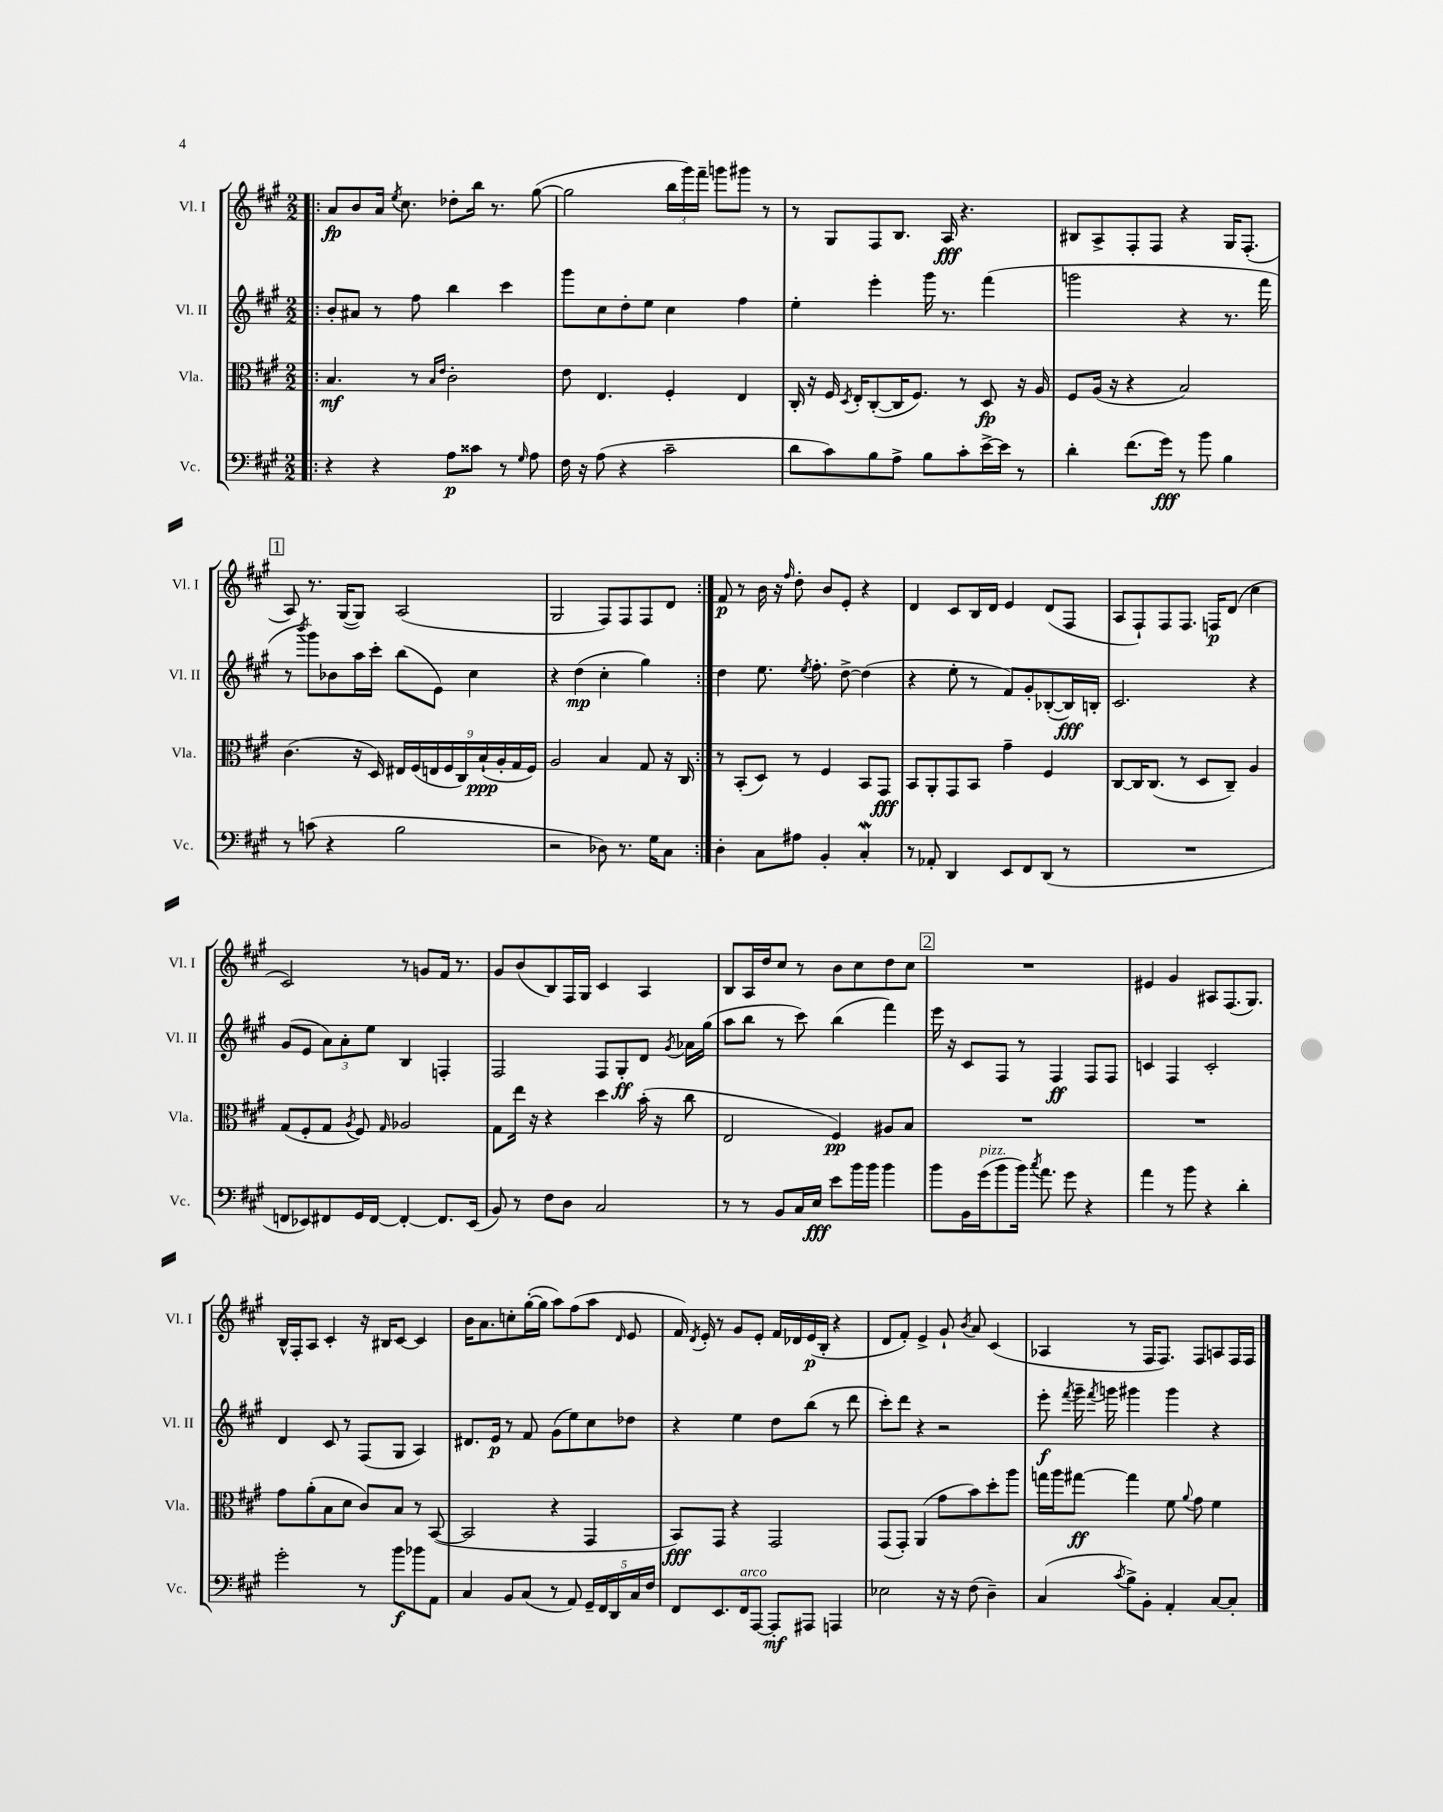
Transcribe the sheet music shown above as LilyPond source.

<<
\new StaffGroup <<
\new Staff = "s0" \with { instrumentName = "Vl. I" shortInstrumentName = "Vl. I" } {
    \clef treble \key a \major \numericTimeSignature \time 2/2
    \autoBeamOff \repeat volta 2 { \bar ".|:" a'8[\fp b'8 a'16] \acciaccatura { e''8 } cis''8. des''8[-. b''16] r8. gis''8~( |
    gis''2 \tuplet 3/2 { b''16[ gis'''16) fis'''16]-- } g'''8[ gis'''8] r8 |
    r8 gis8[ fis8 b8.] a16\fff r4. |
    bis8[ a8-> fis8-. fis8] r4 gis16[ fis8.]-.( |
    \mark \markup { \box "1" } a8) r8. gis16[~( gis8]) a2( |
    gis2 fis8[) fis8 fis8 d'8] | }
    fis'8\p r8 b'16 r16 \grace { fis''16 } d''8-. b'8[ e'8]-. r4 |
    d'4 cis'8[ b16 d'16] e'4 d'8[( fis8] |
    a8[ fis8-!) fis8 fis8.] f16[\p d'8]( cis''4 |
    cis'2) r8 g'8[ fis'16] r8. |
    gis'8[ b'8( b8) fis16 gis16] cis'4 a4 |
    b8[ a16 d''16 cis''8] r8 b'8[ cis''8 d''8 cis''8] |
    \mark \markup { \box "2" } R1 |
    eis'4 gis'4 ais8[ fis8.( gis8.]) |
    b16[-^ fis16-. a8] cis'4-. r16 bis16[ cis'8]~ cis'4 |
    b'16[ a'8. c''8-. gis''16~-.( gis''16] a''8[) fis''8( a''8] \grace { d'16 } e'8 |
    fis'16) \acciaccatura { d'8 } e'16-. r8 gis'8[ e'8]-. fis'16[ des'16 e'16\p( b16]-. r4 |
    d'8[ fis'8]-.) e'4-> gis'8-! \acciaccatura { b'8 } a'8 cis'4( |
    aes4 r8 fis16[ fis8.]) fis8[ a8 fis16 fis16] \bar "|." |
}
\new Staff = "s1" \with { instrumentName = "Vl. II" shortInstrumentName = "Vl. II" } {
    \clef treble \key a \major \numericTimeSignature \time 2/2
    \autoBeamOff \repeat volta 2 { \bar ".|:" b'8[-. ais'8] r8 fis''8 b''4 cis'''4 |
    gis'''8[ cis''8 d''8-. e''8] cis''4 fis''4 |
    e''4-. e'''4-. gis'''16 r8. fis'''4( |
    g'''2 r4 r8. fis'''16 |
    \mark \markup { \box "1" } r8 \acciaccatura { b'''8 } gis'''8[) bes'8 a''16 cis'''16]-. b''8[( e'8]) cis''4 |
    r4 d''4\mp( cis''4-. gis''4) | }
    d''4 e''8. \acciaccatura { e''8 } fis''8.-. d''8~-> d''4( |
    r4 e''8-. r8 fis'8[) gis'8-. bes8~-.( bes16\fff) b16]-. |
    cis'2. r4 |
    gis'8[( e'8] \tuplet 3/2 { a'8[) a'8-. e''8] } b4 f4-. |
    fis2 fis8[ gis8-.\ff d'8] \acciaccatura { gis'8 } aes'16[ gis''16]( |
    a''8[ b''8] r8 cis'''8) b''4( fis'''4) |
    \mark \markup { \box "2" } e'''16 r16 cis'8[ fis8] r8 fis4\ff fis8[ fis8] |
    c'4 fis4 c'2-. |
    d'4 cis'8 r8 fis8[( gis8] a4) |
    dis'8.[ e'16]\p r8 fis'8 gis'8[( e''8) cis''8 des''8] |
    r4 e''4 d''8[ b''8]( r8 d'''8 |
    cis'''8[-.) d'''8] r4 r2 |
    e'''8-.\f \acciaccatura { fis'''8 } gis'''16-- \acciaccatura { fis'''8 } g'''16 gis'''4 gis'''4 r4 \bar "|." |
}
\new Staff = "s2" \with { instrumentName = "Vla." shortInstrumentName = "Vla." } {
    \clef alto \key a \major \numericTimeSignature \time 2/2
    \autoBeamOff \repeat volta 2 { \bar ".|:" b4.\mf r8 \grace { b16[ e'16] } cis'2-. |
    e'8 e4. fis4-. e4 |
    cis16-. r16 fis16 \acciaccatura { d8 } e16[-. cis8~-.( cis16 fis8.]) r8 d8\fp r16 a16 |
    fis8[ a16]( r16 r4 b2) |
    \mark \markup { \box "1" } cis'4.( r16 d16) \tuplet 9/8 { eis16[ fis16( e16 fis16 cis16) b16-!\ppp( a16-. gis16 fis16]) } |
    a2 b4 gis8 r16 cis16 | }
    r8 b,8[-.( d8]) r8 fis4 b,8[ gis,8]\fff |
    b,8[ a,8-. gis,8 b,8] gis'4-- fis4 |
    cis8[~ cis16 cis8.]( r8 d8[ cis8]--) a4 |
    gis8[( fis8-. gis8] \acciaccatura { a8 } fis8) \grace { gis16 } aes2 |
    gis8[ e''16] r16 r4 d''4 b'16-.( r16 cis''8 |
    e2 fis4\pp) ais8[ b8] |
    \mark \markup { \box "2" } R1 |
    R1 |
    gis'8[ a'8-.( b8 d'8] cis'8[) b8] r8 b,8~( |
    b,2 r4 gis,4 |
    b,8[\fff) gis,8] r4 gis,2 |
    gis,8[( gis,8]-.) a,4( gis'8[ b'8) d''8-. a''8] |
    g''16[ a''16 gis''8]~\ff gis''4 fis'8 \appoggiatura { a'8 } gis'8 fis'4 \bar "|." |
}
\new Staff = "s3" \with { instrumentName = "Vc." shortInstrumentName = "Vc." } {
    \clef bass \key a \major \numericTimeSignature \time 2/2
    \autoBeamOff \repeat volta 2 { \bar ".|:" r4 r4 a8[\p cisis'8] r8 \grace { gis16 } a8 |
    fis16 r16 a8( r4 cis'2-- |
    d'8[ cis'8) b8 a8]-> b8[ cis'8-. e'16~-> e'16] r8 |
    d'4-. fis'8.[( gis'16]\fff) r8 b'8 b4 |
    \mark \markup { \box "1" } r8 c'8( r4 b2 |
    r2 des8) r8. gis16[ cis8] | }
    d4-. cis8[ ais8] b,4-. cis4-.\mordent |
    r8 aes,8-. d,4 e,8[ fis,8 d,8]( r8 |
    R1 |
    f,8[ ees,8) fis,8 gis,16 fis,16]~ fis,4~-. fis,8.[ ees,16]( |
    b,8) r8 fis8[ d8] cis2 |
    r8 r8 b,8[ cis16 e16]\fff e'8[ b'16 b'16] b'4 |
    \mark \markup { \box "2" } b'8[ b,16 gis'16^\markup { \italic "pizz." }( b'8 b'16]) \acciaccatura { cis''8 } a'8. gis'8 r4 |
    a'4 r8 b'8 r4 d'4-. |
    gis'2-. r8 b'8[\f bes'8 a,8] |
    cis4 b,8[ cis8]( r8 a,8) \tuplet 5/4 { gis,16[-- fis,16 d,16 cis16 fis16] } |
    fis,8[ e,8. fis,16^\markup { \italic "arco" } a,,8]~ a,,8[-.\mf ais,,8] a,,4 |
    ees2 r16 r16 fis8( d4--) |
    cis4( \acciaccatura { cis'8 } b8[->) b,8]-. a,4-. cis8[~ cis8]-. \bar "|." |
}
>>
>>
\layout { \context { \Score \remove "Bar_number_engraver" } }
